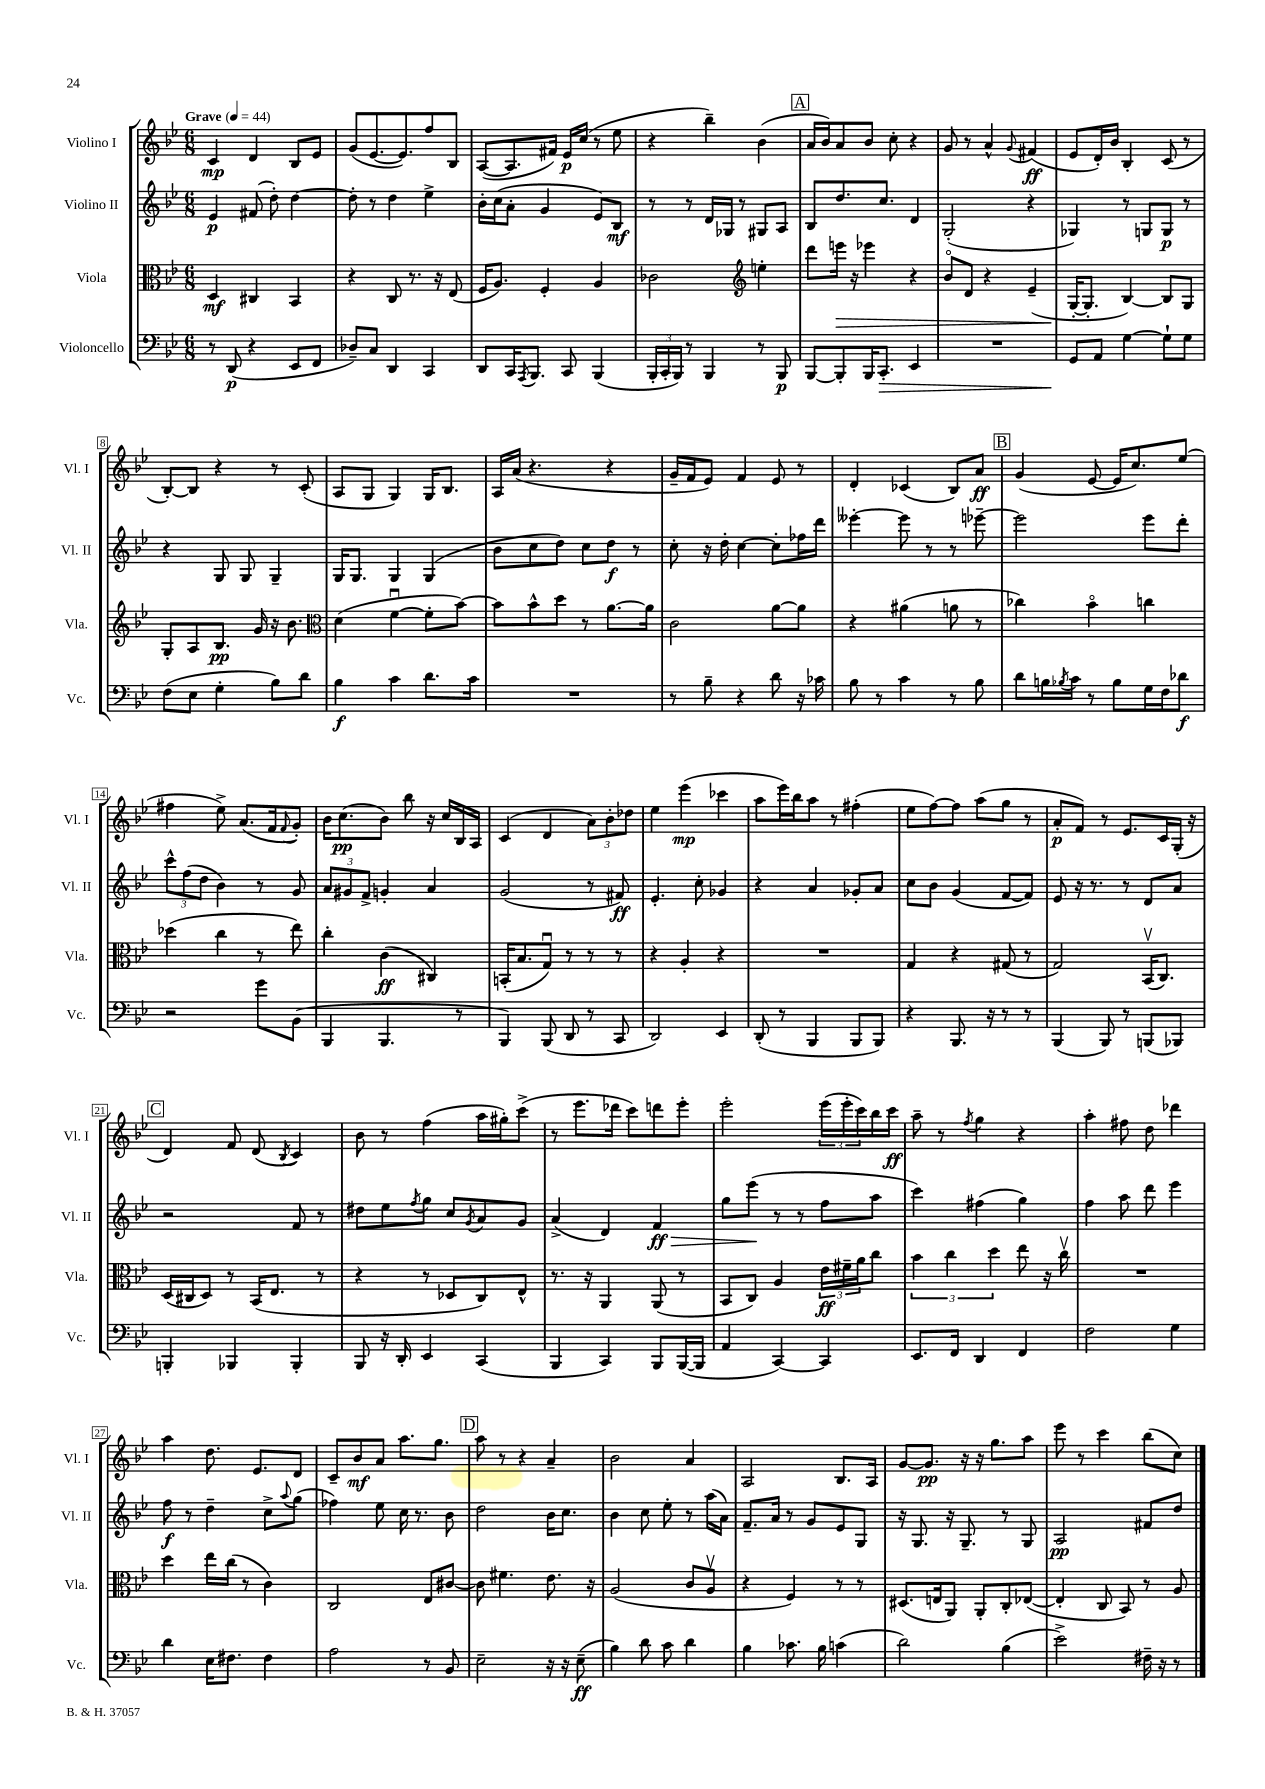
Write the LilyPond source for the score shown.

<<
\new StaffGroup <<
\new Staff = "s0" \with { instrumentName = "Violino I" shortInstrumentName = "Vl. I" } {
    \clef treble \key bes \major \numericTimeSignature \time 6/8 \tempo "Grave" 4 = 44
    c'4\mp d'4 bes8 ees'8 |
    g'8( ees'8.~ ees'8.) f''8 bes8 |
    a8~( a8. fis'16) ees'16\p c''16( r8 ees''8 |
    r4 bes''4--) bes'4( |
    \mark \markup { \box "A" } a'16 bes'16) a'8 bes'8 c''8-. r4 |
    g'8 r8 a'4-^ \appoggiatura { g'8 } fis'4\ff( |
    ees'8 d'16-.) bes'16 bes4-. c'8( r8 |
    bes8~-.) bes8 r4 r8 c'8-.( |
    a8 g8 g4) g16 bes8. |
    a16 a'16( r4. r4 |
    g'16-- f'16 ees'8) f'4 ees'8 r8 |
    d'4-. ces'4( bes8) a'8\ff |
    \mark \markup { \box "B" } g'4( ees'8~ ees'16 c''8.) ees''8( |
    fis''4 ees''8->) a'8.( f'16 \appoggiatura { f'8 } g'8-.) |
    bes'16 c''8.\pp( bes'8) bes''8 r16 c''16 bes16 a16 |
    c'4( d'4 \tuplet 3/2 { a'8) bes'8-. des''8 } |
    ees''4 ees'''4\mp( ces'''4 |
    a''8 ees'''16) bes''16 a''8 r8 fis''4-.( |
    ees''8 f''8~) f''8 a''8( g''8 r8 |
    a'8-.\p f'8) r8 ees'8. c'16 g16-.( r16 |
    \mark \markup { \box "C" } d'4) f'8 d'8( \acciaccatura { bes8 } c'4) |
    bes'8 r8 f''4( a''16 gis''16-.) c'''8->( |
    r8 ees'''8. des'''16 c'''8) d'''8 ees'''8-. |
    ees'''2-. \tuplet 3/2 { ees'''16( ees'''16-. c'''16) } bes''16 c'''16\ff |
    a''8-- r8 \acciaccatura { f''8 } g''4 r4 |
    a''4-. fis''8 d''8 des'''4 |
    a''4 d''8. ees'8. d'8 |
    c'8-- bes'8\mf a'8 a''8. g''8. |
    \mark \markup { \box "D" } a''8 r8 r4 a'4-- |
    bes'2 a'4 |
    a2 bes8. a16 |
    g'8~ g'8.\pp r16 r16 g''8. a''8 |
    ees'''8 r8 c'''4 bes''8( c''8) \bar "|." |
}
\new Staff = "s1" \with { instrumentName = "Violino II" shortInstrumentName = "Vl. II" } {
    \clef treble \key bes \major \numericTimeSignature \time 6/8
    ees'4\p fis'8( d''8-.) d''4~ |
    d''8-. r8 d''4 ees''4-> |
    bes'16-. c''16( a'8-. g'4 ees'8) bes8\mf |
    r8 r8 d'16 ges16 r8 gis8 a8 |
    \mark \markup { \box "A" } bes8 d''8. c''8. d'4 |
    g2-.( r4 |
    ges4) r8 g8 g8\p r8 |
    r4 g8 g8 g4-- |
    g16 g8. g4 g4( |
    bes'8 c''8 d''8) c''8 d''8\f r8 |
    c''8-. r16 d''16-. c''4~ c''8-. fes''16 d'''16 |
    eeses'''4~-. eeses'''8 r8 r8 ees'''8~-- |
    \mark \markup { \box "B" } ees'''2 ees'''8 d'''8-. |
    \tuplet 3/2 { c'''8-^ f''8( d''8 } bes'4) r8 g'8 |
    \tuplet 3/2 { a'8 gis'8 f'8-> } g'4-. a'4 |
    g'2( r8 fis'8\ff) |
    ees'4.-. c''8-. ges'4 |
    r4 a'4 ges'8-. a'8 |
    c''8 bes'8 g'4( f'8~ f'8) |
    ees'8 r16 r8. r8 d'8 a'8 |
    \mark \markup { \box "C" } r2 f'8 r8 |
    dis''8 ees''8 \acciaccatura { f''8 } g''8 c''8 \acciaccatura { g'8 } a'8 g'8 |
    a'4->( d'4) f'4\ff\> |
    g''8 ees'''8\!( r8 r8 f''8 a''8 |
    c'''4) fis''4( g''4) |
    f''4 a''8 d'''8 ees'''4 |
    f''8\f r8 d''4-- c''8-> \appoggiatura { a''8 } g''8( |
    fes''4) ees''8 c''16 r8. bes'8 |
    \mark \markup { \box "D" } d''2 bes'16 c''8. |
    bes'4 c''8 ees''8-. r8 a''16( a'16) |
    f'8.-- a'16 r8 g'8 ees'8 g8 |
    r16 g8. r16 g8.-- r8 g8 |
    a2\pp fis'8 d''8 \bar "|." |
}
\new Staff = "s2" \with { instrumentName = "Viola" shortInstrumentName = "Vla." } {
    \clef alto \key bes \major \numericTimeSignature \time 6/8
    d4\mf cis4 bes,4 |
    r4 c8 r8. r16 ees8( |
    f16 a8.) f4-. a4 |
    ces'2 \clef treble e''4-. |
    \mark \markup { \box "A" } d'''8 e'''16\> r16 ees'''4 r4 |
    bes'8\flageolet d'8 r4 ees'4--( |
    g16~-.\! g8.-. bes4~) bes8 g8 |
    g8-. a8 bes8.\pp g'16 r16 bes'8. |
    \clef alto d'4( f'4~\downbow f'8-. bes'8~) |
    bes'8 bes'8-^ d''8 r8 a'8.~ a'16 |
    c'2 a'8~ a'8 |
    r4 ais'4( a'8 r8 |
    \mark \markup { \box "B" } ces''4) bes'4\flageolet c''4 |
    des''4( c''4 r8 ees''8) |
    c''4-. c'4\ff( cis4) |
    b,16-.( bes8. g8\downbow) r8 r8 r8 |
    r4 a4-. r4 |
    R2. |
    g4 r4 gis8( r8 |
    g2) bes,16\upbow( c8.) |
    \mark \markup { \box "C" } d16( cis16 d8) r8 bes,16( ees8. r8 |
    r4 r8 des8 c8) ees8-^ |
    r8. r16 a,4 a,8( r8 |
    bes,8 c8) a4 \tuplet 3/2 { ees'16\ff fis'16-- a'16 } c''8 |
    \tuplet 3/2 { bes'4 c''4 d''4 } ees''8 r16 c''16\upbow |
    R2. |
    d''4 ees''16 c''16( r8 c'4) |
    c2 ees8 cis'8~ |
    \mark \markup { \box "D" } cis'8 fis'4. ees'8. r16 |
    a2( c'8 a8\upbow |
    r4 f4) r8 r8 |
    dis8.( e16 a,8) a,8-. c8-. ees8~( |
    ees4-. c8 bes,8) r8 a8 \bar "|." |
}
\new Staff = "s3" \with { instrumentName = "Violoncello" shortInstrumentName = "Vc." } {
    \clef bass \key bes \major \numericTimeSignature \time 6/8
    r8 d,8\p( r4 ees,8 f,8 |
    des8--) c8 d,4 c,4 |
    d,8 c,16 \acciaccatura { a,,8 } bes,,8. c,8 bes,,4( |
    \tuplet 3/2 { bes,,16-. c,16-. bes,,16) } r8 bes,,4 r8 bes,,8\p |
    \mark \markup { \box "A" } bes,,8~ bes,,8-. bes,,16 c,8.-.\> ees,4 |
    R2. |
    g,8\! a,8 g4~ g8-! g8 |
    f8( ees8 g4-. bes8) d'8 |
    bes4\f c'4 d'8. c'16 |
    R2. |
    r8 bes8-- r4 d'8 r16 ces'16 |
    bes8 r8 c'4 r8 bes8 |
    \mark \markup { \box "B" } d'8 b16 \acciaccatura { bes8 } c'16 r8 bes8 g16 f16 des'8\f |
    r2 g'8 bes,8( |
    bes,,4 bes,,4. r8 |
    bes,,4) bes,,8( d,8 r8 c,8 |
    d,2) ees,4 |
    d,8-.( r8 bes,,4 bes,,8 bes,,8) |
    r4 bes,,8. r16 r8 r8 |
    bes,,4( bes,,8) r8 b,,8( bes,,8) |
    \mark \markup { \box "C" } b,,4-. bes,,4 bes,,4-. |
    bes,,8 r16 d,16-. ees,4 c,4( |
    bes,,4 c,4) bes,,8 bes,,16~( bes,,16 |
    a,4 c,4~) c,4 |
    ees,8. f,16 d,4 f,4 |
    f2 g4 |
    d'4 ees16 fis8. fis4 |
    a2 r8 bes,8 |
    \mark \markup { \box "D" } ees2-- r16 r16 ees8--\ff( |
    bes4) d'8 c'8 d'4 |
    bes4 ces'8. bes16 c'4( |
    d'2) bes4( |
    ees'2->) fis16-- r16 r8 \bar "|." |
}
>>
>>
\layout { \context { \Score \override BarNumber.stencil = #(make-stencil-boxer 0.1 0.3 ly:text-interface::print) } }
